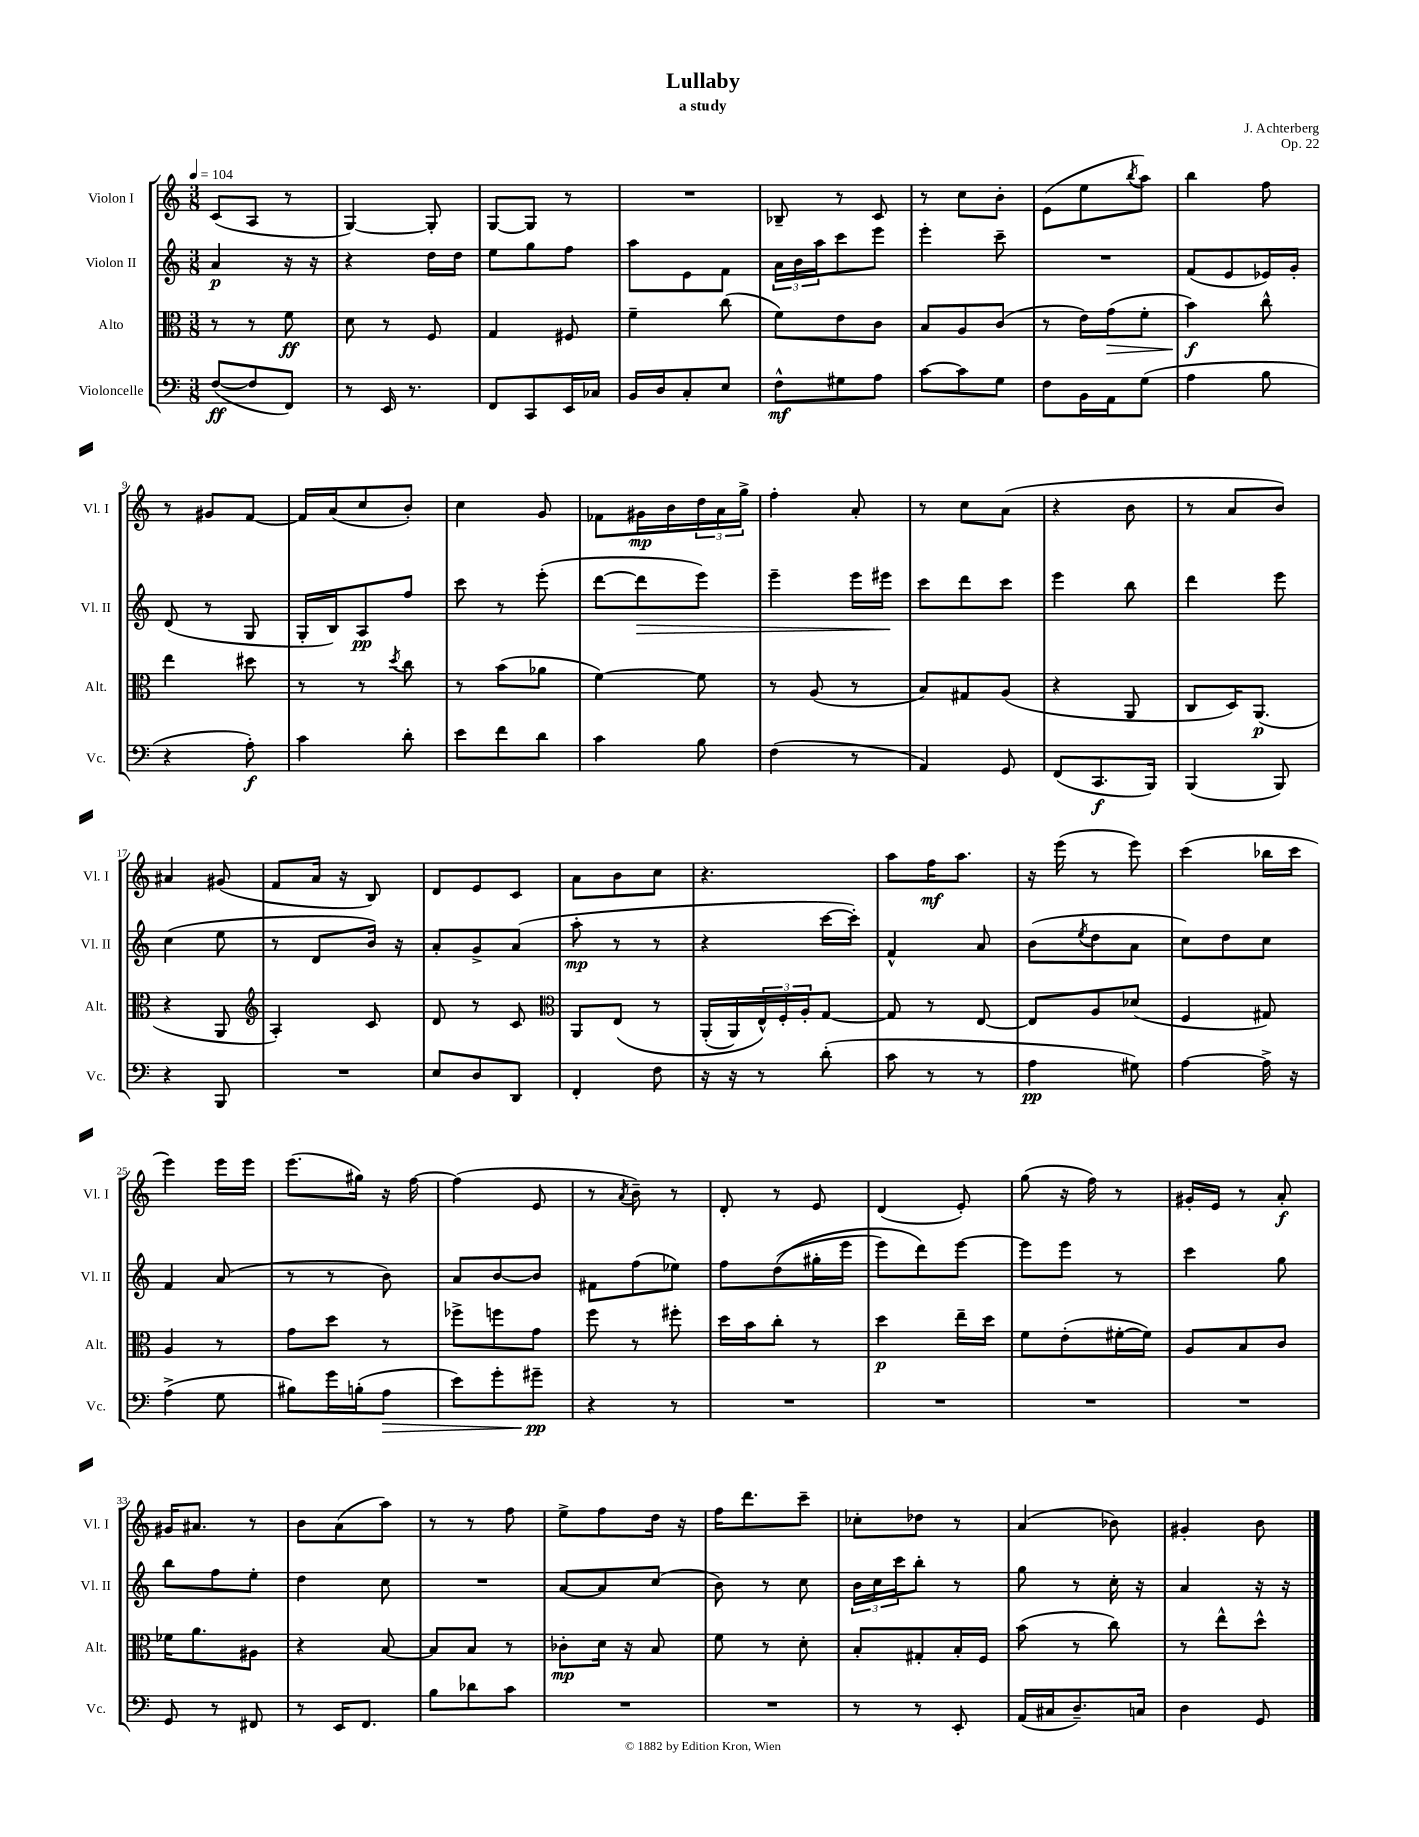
\header { title = "Lullaby" composer = "J. Achterberg" subtitle = "a study" opus = "Op. 22" }
<<
\new StaffGroup <<
\new Staff = "s0" \with { instrumentName = "Violon I" shortInstrumentName = "Vl. I" } {
    \clef treble \key c \major \numericTimeSignature \time 3/8 \tempo 4 = 104
    c'8( a8 r8 |
    g4~) g8-. |
    g8~ g8 r8 |
    R4. |
    bes8-- r8 c'8 |
    r8 c''8 b'8-. |
    e'8( e''8 \acciaccatura { b''8 } a''8) |
    b''4 f''8 |
    r8 gis'8 f'8~ |
    f'16 a'16( c''8 b'8-.) |
    c''4 g'8 |
    fes'8 gis'16\mp b'16 \tuplet 3/2 { d''16 a'16 g''16-> } |
    f''4-. a'8-. |
    r8 c''8 a'8( |
    r4 b'8 |
    r8 a'8 b'8) |
    ais'4 gis'8( |
    f'8 a'16 r16 b8) |
    d'8 e'8 c'8 |
    a'8 b'8 c''8 |
    r4. |
    a''8 f''16\mf a''8. |
    r16 e'''16( r8 e'''8) |
    c'''4( bes''16 c'''16 |
    e'''4) e'''16 e'''16 |
    e'''8.( gis''16) r16 f''16~ |
    f''4( e'8 |
    r8 \acciaccatura { a'8 } b'8--) r8 |
    d'8-. r8 e'8 |
    d'4( e'8-.) |
    g''8( r16 f''16) r8 |
    gis'16-. e'16 r8 a'8-.\f |
    gis'16 ais'8. r8 |
    b'8 a'8( a''8) |
    r8 r8 f''8 |
    e''8-> f''8 d''16 r16 |
    f''16 d'''8. c'''8-- |
    ces''8-. des''8 r8 |
    a'4( bes'8) |
    gis'4-. b'8 \bar "|." |
}
\new Staff = "s1" \with { instrumentName = "Violon II" shortInstrumentName = "Vl. II" } {
    \clef treble \key c \major \numericTimeSignature \time 3/8
    a'4\p r16 r16 |
    r4 d''16 d''16 |
    e''8 g''8 f''8 |
    a''8 e'8 f'8 |
    \tuplet 3/2 { a'16 b'16 a''16 } c'''8 e'''8 |
    e'''4-. c'''8-- |
    R4. |
    f'8( e'8 ees'16) g'16-. |
    d'8( r8 g8 |
    g16-. b16) a8\pp f''8 |
    c'''8 r8 e'''8-.( |
    d'''8~ d'''8\> e'''8) |
    e'''4-- e'''16 eis'''16\! |
    c'''8 d'''8 c'''8 |
    e'''4 b''8 |
    d'''4 e'''8 |
    c''4( e''8 |
    r8 d'8 b'16) r16 |
    a'8-. g'8-> a'8( |
    a''8-.\mp r8 r8 |
    r4 c'''16~ c'''16-.) |
    f'4-^ a'8 |
    b'8( \acciaccatura { e''8 } d''8 a'8 |
    c''8) d''8 c''8 |
    f'4 a'8( |
    r8 r8 b'8) |
    a'8 b'8~ b'8 |
    fis'8 f''8( ees''8) |
    f''8 d''8(\( gis''16-. e'''16 |
    e'''8) d'''8\) e'''8~ |
    e'''8 e'''8 r8 |
    c'''4 g''8 |
    b''8 f''8 e''8-. |
    d''4 c''8 |
    R4. |
    a'8~ a'8 c''8( |
    b'8) r8 c''8 |
    \tuplet 3/2 { b'16 c''16 c'''16 } b''8-. r8 |
    g''8 r8 c''16-. r16 |
    a'4 r16 r16 \bar "|." |
}
\new Staff = "s2" \with { instrumentName = "Alto" shortInstrumentName = "Alt." } {
    \clef alto \key c \major \numericTimeSignature \time 3/8
    r8 r8 f'8\ff |
    d'8 r8 f8 |
    g4 fis8 |
    f'4-- c''8( |
    f'8) e'8 c'8 |
    b8 a8 c'8( |
    r8 e'16) g'16\>( f'8-. |
    b'4\f\!) c''8-^ |
    e''4 dis''8 |
    r8 r8 \acciaccatura { d''8 } c''8 |
    r8 b'8( aes'8 |
    f'4~) f'8 |
    r8 a8( r8 |
    b8) gis8 a8( |
    r4 a,8 |
    c8 d16) a,8.\p( |
    r4 a,8 |
    \clef treble a4-.) c'8 |
    d'8 r8 c'8 |
    \clef alto a,8 e8\( r8 |
    a,16-.( a,16) \tuplet 3/2 { e16-^\) f16-. a16-. } g8~ |
    g8 r8 e8~ |
    e8 a8 des'8( |
    f4 gis8) |
    a4 r8 |
    g'8 d''8 r8 |
    fes''8-> f''8 g'8 |
    f''8 r8 fis''8-. |
    d''16 b'16 c''8-. r8 |
    d''4\p e''16-- d''16 |
    f'8 e'8-.( fis'16~-. fis'16) |
    a8 b8 c'8 |
    fes'16 a'8. ais8 |
    r4 b8~ |
    b8 b8 r8 |
    ces'8-.\mp d'16 r16 b8 |
    f'8 r8 d'8-. |
    b8-. gis8-. b16-. f16 |
    b'8( r8 c''8) |
    r8 e''8-^ d''8-^ \bar "|." |
}
\new Staff = "s3" \with { instrumentName = "Violoncelle" shortInstrumentName = "Vc." } {
    \clef bass \key c \major \numericTimeSignature \time 3/8
    f8~\ff( f8 f,8) |
    r8 e,16 r8. |
    f,8 c,8 e,16 ces16 |
    b,16 d16 c8-. e8 |
    f8-^\mf gis8 a8 |
    c'8~ c'8 g8 |
    f8 b,16 a,16 g8( |
    a4 b8 |
    r4 a8-.\f) |
    c'4 d'8-. |
    e'8 f'8 d'8 |
    c'4 b8 |
    f4( r8 |
    a,4) g,8 |
    f,8( c,8.\f b,,16) |
    b,,4( b,,8) |
    r4 b,,8 |
    R4. |
    e8 d8 d,8 |
    f,4-. f8 |
    r16 r16 r8 d'8-.( |
    c'8 r8 r8 |
    a4\pp gis8) |
    a4~ a16-> r16 |
    a4->( g8 |
    bis8) g'16 b16-.( a8\> |
    e'8) g'8-. gis'8--\pp\! |
    r4 r8 |
    R4. |
    R4. |
    R4. |
    R4. |
    g,8 r8 fis,8 |
    r8 e,16 f,8. |
    b8 des'8 c'8 |
    R4. |
    R4. |
    r8 r8 e,8-. |
    a,16( cis16 d8.--) c16 |
    d4 g,8 \bar "|." |
}
>>
>>
